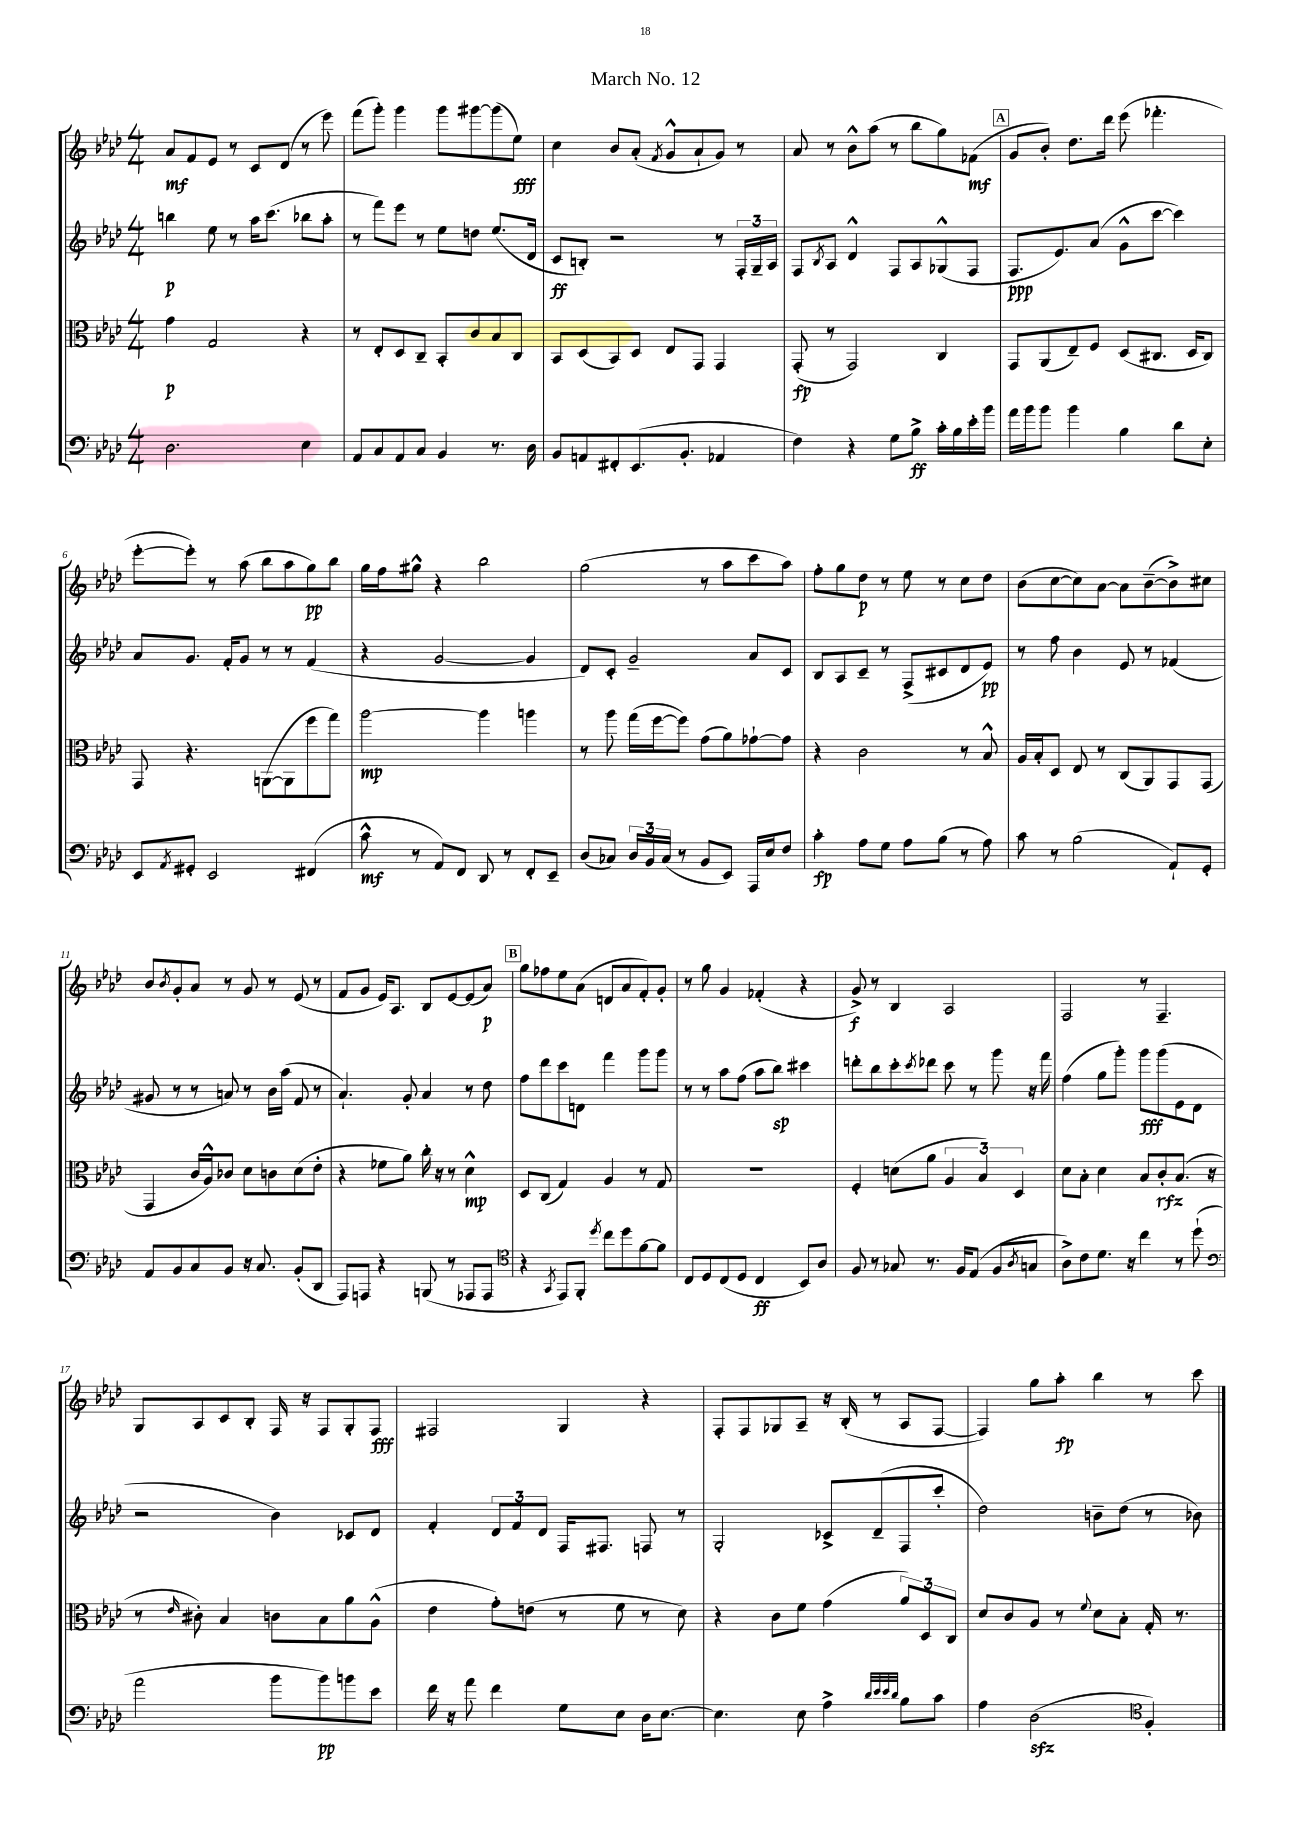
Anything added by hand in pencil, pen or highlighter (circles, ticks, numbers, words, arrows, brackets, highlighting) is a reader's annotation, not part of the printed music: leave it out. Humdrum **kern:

**kern	**kern	**kern	**kern
*staff4	*staff3	*staff2	*staff1
*clefF4	*clefC3	*clefG2	*clefG2
*k[b-e-a-d-]	*k[b-e-a-d-]	*k[b-e-a-d-]	*k[b-e-a-d-]
*M4/4	*M4/4	*M4/4	*M4/4
2.D-	4g	4bb	8a-
.	.	.	8f
.	2G	8ee-	8e-
.	.	8r	8r
.	.	16aa-	8c
.	.	(8.ccc	.
.	.	.	(8d-
4E-	4r	8bb-	8r
.	.	8aa-'	8eee-)
=	=	=	=
8AA-	8r	8r	(8fff
8C	8E-'	8fff)	8ggg')
8AA-	8D-	8eee-	4ggg
8C	8C~	8r	.
4BB-	8BB-'	8ee-	8ggg
.	8c	8dd	[8ggg#
8.r	8B-	(8.ee-	(8ggg#]
.	8C	.	8ee-)
16D-	.	16d-	.
=	=	=	=
8BB-	8BB-	8c	4cc
8AA	(8D-	8B')	.
8FF#'	8BB-)	2r	8b-
(8.EE-	8D-	.	(8a-'
.	.	.	8qf
.	8E-	.	8g^^
8.BB-'	.	.	.
.	8GG	.	8a-`
4AA-	4GG	8r	8g)
.	.	24F'	8r
.	.	24G~	.
.	.	24A-	.
=	=	=	=
4F)	(8GG'	8F	8a-
.	.	8qB-	.
.	8r	8A-	8r
4r	2GG)	4d-^^	8b-^^
.	.	.	(8aa-
8G	.	8F	8r
8B-^	.	8A-	8bb-
16c'	4C	(8G-^^	8gg)
16B-	.	.	.
16e-'	.	8F	(8f-
16b-	.	.	.
=	=	=	=
16a-	8GG	8.F	8g
16b-	.	.	.
8b-	(8AA-	.	8b-')
.	.	8.e-)	.
4b-	8E-~)	.	8.dd-
.	8F	(8a-	.
.	.	.	16ddd-
4B-	(8D-	8g^^	(8eee-
.	8.C#	[8ccc	4.fff-'
8d-	.	4ccc])	.
.	16D-	.	.
8E-'	8C#)	.	.
=	=	=	=
8EE-	8GG	8a-	[8eee-'
8qAA-	.	.	.
8GG#'	4.r	8.g	8eee-'])
2EE-	.	.	8r
.	.	16f'	.
.	.	8g	(8aa-
.	([8AA	8r	8bb-
.	8AA]	8r	8aa-
(4FF#	8ff	(4f	8gg)
.	8gg)	.	8bb-
=	=	=	=
8c^^	[2aa-	4r	16gg
.	.	.	16ff
8r	.	.	8gg#^^
8AA-)	.	[2g	4r
8FF	.	.	.
8DD-	4aa-]	.	2bb-
8r	.	.	.
8FF'	4aa	4g]	.
8EE-~	.	.	.
=	=	=	=
(8D-	8r	8d-)	(2gg
8C-)	8aa-	8c'	.
24D-	(16gg	2g~	.
24BB-	.	.	.
.	[16ff	.	.
(24C-	.	.	.
8r	8ff])	.	.
8BB-	(8g	.	8r
8EE-)	8a-)	.	8aa-
16AAA-	[8g-`	8a-	8ccc
16E-	.	.	.
8F	8g-]	8c	8aa-)
=	=	=	=
4c'	4r	8B-	8ff'
.	.	8A-	8gg
8A-	2c	8c~	8dd-
8G	.	8r	8r
8A-	.	(8F^	8ee-
(8B-	.	8c#	8r
8r	8r	8d-	8cc
8A-)	8B-^^	8e-)	8dd-
=	=	=	=
8c	16A-	8r	(8b-
.	16B-'	.	.
8r	8D-	8ff	[8cc
(2B-	8E-	4b-	8cc])
.	8r	.	[8a-
.	(8C	8e-	8a-]
.	8AA-)	8r	([8b-~
8AA-`)	8GG	(4f-	8b-^])
8GG'	(8GG	.	8cc#
=	=	=	=
8AA-	4GG	8g#	8b-
.	.	.	8qb-
8BB-	.	8r	8g'
8C	16c	8r	8a-
.	16A-^^)	.	.
8BB-	8c-	8a)	8r
16r	8d-	8r	8g
8.C	.	.	.
.	8c	16b-	8r
.	.	(16aa-	.
(8BB-'	(8d-	8f	(8e-
8DD-	8e-'	8r	8r
=	=	=	=
8AAA-)	4r	4.a-`)	8f
8AAA	.	.	8g
4r	8f-	.	16e-)
.	.	.	8.A-
.	8a-)	8g'	.
(8BBB	16cc'	4a-	8B-
.	16r	.	.
8r	8r	.	[8e-
8AAA-	4d-^^	8r	(8e-]
8AAA-	.	8dd-	8a-)
=	=	=	=
*clefC4	*	*	*
4r	8D-	8ff	8gg
.	(8C	8ddd-	8ff-
8qGG	.	.	.
8EE-)	4G)	8ccc	8ee-
8FF'	.	8d	(8a-
8qdd-	.	.	.
8cc	4A-	4fff	8d
8dd-	.	.	8a-
[8f	8r	8ggg	8f')
8f]	8G	8ggg	8g'
=	=	=	=
8C	1r	8r	8r
8D-	.	8r	8gg
(8C	.	8aa-	4g
8D-	.	(8ff	.
4C	.	8aa-	(4f-'
.	.	8bb-)	.
8BB-)	.	4ccc#	4r
8A-	.	.	.
=	=	=	=
8F	4F'	8ddd'	8g^)
8r	.	8bb-	8r
8G-	(8d	8ccc'	4B-
.	.	8qccc	.
8.r	8a-	8ddd-	.
.	6A-	8ccc	2A-
16F	.	.	.
(8E-	.	8r	.
.	6B-)	.	.
8F	.	8ggg	.
.	6D-	.	.
8qA-	.	.	.
8G	.	16r	.
.	.	16fff	.
=	=	=	=
8A-^)	8d-	(4ff	2F
8c	8B-'	.	.
8.d-	4d-	8gg	.
.	.	8ggg')	.
16r	.	.	.
4cc	8B-	8ggg	8r
.	8c'	(8ggg	4.F~
8r	(8.B-	8e-	.
(8dd-`	.	8d-	.
.	16r	.	.
=	=	=	=
*clefF4	*	*	*
2a-	8r	2r	8G
.	16qqe-	.	.
.	8c#')	.	8A-
.	4B-	.	8c
.	.	.	8B-'
8b-	8c	4b-)	16F
.	.	.	16r
8b-)	8B-	.	8F
8b	8a-	8c-	8G'
8e-	(8A-^^	8d-	8F
=	=	=	=
16f	4e-	4f'	2F#
16r	.	.	.
8a-	.	.	.
4f	8g')	12d-	.
.	.	12f	.
.	(8e	.	.
.	.	12d-	.
8G	8r	16F	4G
.	.	8.F#	.
8E-	8f	.	.
16D-	8r	8F	4r
[8.E-	.	.	.
.	8d-)	8r	.
=	=	=	=
4.E-]	4r	2G'	8F'
.	.	.	8F
.	8c	.	8G-
8E-	8f	.	8A-~
4A-^	(4g	8c-^	16r
.	.	.	(16B-'
.	.	(8d-~	8r
32qqd-	.	.	.
32qqe-	.	.	.
32qqe-	.	.	.
32qqd-	.	.	.
8B-	12a-)	8F	8A-
.	12D-	.	.
8c	.	8ccc'	[8F
.	12C	.	.
=	=	=	=
4A-	8d-	2dd-)	4F])
.	8c	.	.
(2D-	8A-	.	8gg
.	8r	.	8aa-'
.	8qqf	.	.
.	8d-	8b~	4bb-
.	8B-'	(8dd-	.
*clefC4	*	*	*
4F')	16G'	8r	8r
.	8.r	.	.
.	.	8b-)	8ccc
==	==	==	==
*-	*-	*-	*-
